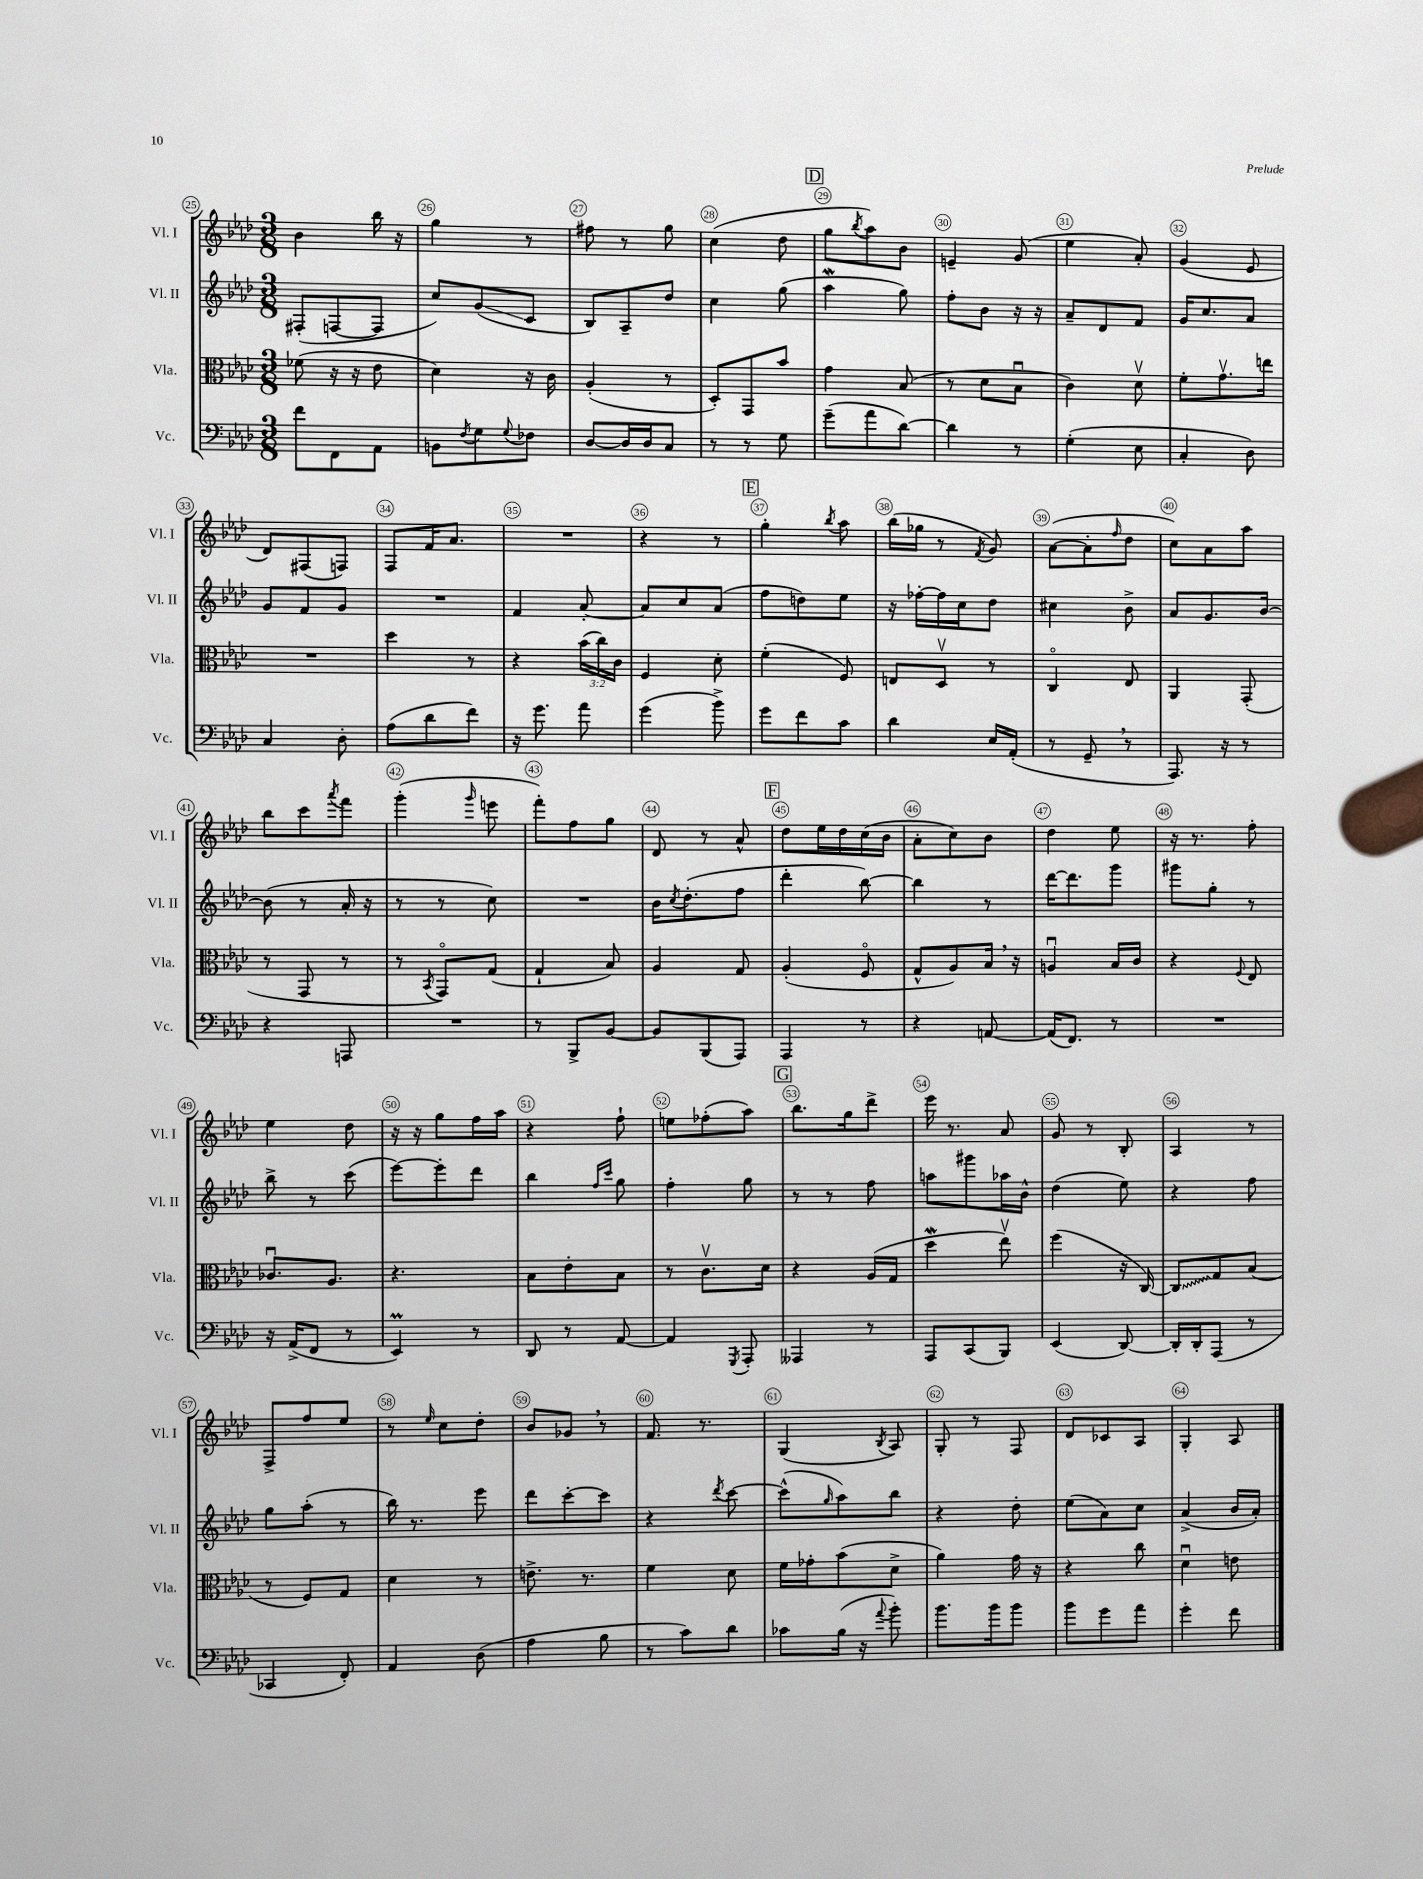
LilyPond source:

<<
\new StaffGroup <<
\new Staff = "s0" \with { instrumentName = "Vl. I" shortInstrumentName = "Vl. I" } {
    \clef treble \key aes \major \numericTimeSignature \time 3/8
    bes'4 bes''16 r16 |
    g''4 r8 |
    fis''8 r8 g''8 |
    c''4( des''8 |
    \mark \markup { \box "D" } g''8 \acciaccatura { bes''8 } aes''8) bes'8 |
    e'4-- g'8( |
    ees''4 aes'8-.) |
    g'4( ees'8 |
    des'8) fis8( f8) |
    f8 f'16 aes'8. |
    R4. |
    r4 r8 |
    \mark \markup { \box "E" } g''4-. \acciaccatura { bes''8 } aes''8 |
    bes''16( ges''16 r8 \acciaccatura { f'8 } g'8) |
    aes'8~( aes'8-. \grace { f''16 } des''8 |
    c''8) aes'8 aes''8 |
    bes''8 c'''8 \acciaccatura { aes'''8 } f'''8 |
    g'''4-.( \grace { g'''16 } e'''8 |
    f'''8-.) f''8 g''8 |
    des'8 r8 aes'8-^ |
    \mark \markup { \box "F" } des''8 ees''16 des''16 c''16( bes'16 |
    aes'8-. c''8) bes'8 |
    des''4 ees''8 |
    r16 r8. f''8-. |
    ees''4 des''8 |
    r16 r16 g''8 f''16 aes''16 |
    r4 f''8-! |
    e''8 fes''8-.( aes''8) |
    \mark \markup { \box "G" } bes''8. g''16 des'''8-> |
    ees'''16 r8. aes'8 |
    g'8 r8 bes8-. |
    aes4 r8 |
    f8-> f''8 ees''8 |
    r8 \grace { ees''16 } c''8 des''8-. |
    bes'8 ges'8 \breathe r8 |
    f'8. r8. |
    g4( \acciaccatura { bes8 } aes8) |
    g8-. r8 f8 |
    des'8 ces'8 aes8 |
    g4-. aes8 \bar "|." |
}
\new Staff = "s1" \with { instrumentName = "Vl. II" shortInstrumentName = "Vl. II" } {
    \clef treble \key aes \major \numericTimeSignature \time 3/8
    fis8-.( f8~ f8 |
    c''8) g'8\glissando( c'8 |
    bes8) aes8-- des''8 |
    c''4 g''8( |
    \mark \markup { \box "D" } aes''4\mordent g''8) |
    f''8-. bes'8 r16 r16 |
    aes'8-- des'8 f'8 |
    g'16 c''8. aes'8 |
    g'8 f'8 g'8 |
    R4. |
    f'4 aes'8~-. |
    aes'8 c''8 aes'8( |
    \mark \markup { \box "E" } f''8 d''8) ees''8 |
    r16 fes''16~-. fes''16 c''16 des''8 |
    cis''4 bes'8-> |
    aes'8 g'8. bes'16~ |
    bes'8( r8 aes'16-. r16 |
    r8 r8 c''8) |
    R4. |
    bes'16 \acciaccatura { c''8 } des''8.-.( f''8 |
    \mark \markup { \box "F" } des'''4-. bes''8~) |
    bes''4 r8 |
    des'''16~ des'''8. g'''8 |
    gis'''8 g''8-. r8 |
    bes''8-> r8 c'''8( |
    ees'''8~) ees'''8-. des'''8 |
    bes''4 \grace { f''16 c'''16 } g''8 |
    f''4-. g''8 |
    \mark \markup { \box "G" } r8 r8 f''8 |
    a''8 gis'''8 aes''16 bes'16-^ |
    des''4( ees''8) |
    r4 f''8 |
    g''8 aes''8-.( r8 |
    bes''16) r8. ees'''8 |
    des'''8 c'''8~-. c'''8 |
    r4 \acciaccatura { des'''8 } c'''8~ |
    c'''8-^( \grace { g''16 } aes''8) bes''8 |
    r4 des''8-. |
    ees''8( aes'8) c''8 |
    aes'4->( bes'16 aes'16-.) \bar "|." |
}
\new Staff = "s2" \with { instrumentName = "Vla." shortInstrumentName = "Vla." } {
    \clef alto \key aes \major \numericTimeSignature \time 3/8 \override Staff.TupletNumber.text = #tuplet-number::calc-fraction-text
    fes'8( r16 r16 ees'8 |
    des'4) r16 c'16 |
    aes4-.( r8 |
    des8-.) g,8 bes'8 |
    \mark \markup { \box "D" } g'4 bes8( |
    r8 des'8 bes8\downbow |
    c'4) des'8\upbow |
    f'8-. g'8.\upbow e''16 |
    R4. |
    des''4 r8 |
    r4 \tuplet 3/2 { bes'16( c''16) c'16 } |
    f4 des'8-. |
    \mark \markup { \box "E" } f'4-.( f8) |
    e8 des8\upbow r8 |
    c4\flageolet ees8 |
    aes,4 g,8-.( |
    r8 g,8 r8 |
    r8 \acciaccatura { bes,8 } g,8\flageolet) g8( |
    g4-! bes8) |
    aes4 g8 |
    \mark \markup { \box "F" } aes4-.( f8\flageolet |
    g8-^ aes8) bes16 \breathe r16 |
    a4\downbow bes16 c'16 |
    r4 \appoggiatura { f8 } ees8 |
    ces'8.\downbow aes8. |
    r4. |
    bes8 ees'8-. bes8 |
    r8 c'8.\upbow des'16 |
    \mark \markup { \box "G" } r4 aes16( g16 |
    des''4\mordent ees''8\upbow) |
    f''4( r16 c16~) |
    \once \override Glissando.style = #'zigzag c8\glissando g8 bes8( |
    r8 f8) g8 |
    des'4 r8 |
    e'8.-> r8. |
    f'4 des'8 |
    f'16 ges'16-. bes'8( des'8-> |
    aes'4) g'16 r16 |
    r4 c''8 |
    des'4\downbow e'8 \bar "|." |
}
\new Staff = "s3" \with { instrumentName = "Vc." shortInstrumentName = "Vc." } {
    \clef bass \key aes \major \numericTimeSignature \time 3/8
    f'8 f,8 aes,8 |
    b,8 \acciaccatura { f8 } g8 \appoggiatura { g8 } fes8 |
    des8~ des16 des16 c8 |
    r8 r8 g8 |
    \mark \markup { \box "D" } g'8--( aes'8 des'8~) |
    des'4 r8 |
    g4-.( ees8 |
    c4-. des8) |
    c4 des8-. |
    aes8( des'8 f'8) |
    r16 g'8. aes'8 |
    g'4( bes'8->) |
    \mark \markup { \box "E" } g'8 f'8 c'8 |
    des'4 ees16 aes,16-.( |
    r8 g,8-- \breathe r8 |
    aes,,8.) r16 r8 |
    r4 a,,8 |
    R4. |
    r8 bes,,8-> bes,8~ |
    bes,8 bes,,8( aes,,8) |
    \mark \markup { \box "F" } aes,,4 r8 |
    r4 a,8~ |
    a,16( f,8.) r8 |
    R4. |
    r16 aes,16->( f,8 r8 |
    ees,4\prall) r8 |
    des,8 r8 aes,8~ |
    aes,4 \acciaccatura { g,,8 } aes,,8-. |
    \mark \markup { \box "G" } aeses,,4 r8 |
    aes,,8 c,8( bes,,8) |
    ees,4( des,8~) |
    des,16-. des,16-. aes,,8( r8 |
    ces,4 f,8-.) |
    aes,4 des8( |
    aes4 bes8 |
    r8 c'8) des'8 |
    ces'8 bes16( r16 \appoggiatura { aes'8 } bes'8-.) |
    bes'8. bes'16 bes'8 |
    bes'8 g'8 aes'8 |
    g'4-. f'8 \bar "|." |
}
>>
>>
\layout { \context { \Score currentBarNumber = #25 \override BarNumber.break-visibility = ##(#f #t #t) barNumberVisibility = #all-bar-numbers-visible \override BarNumber.stencil = #(make-stencil-circler 0.1 0.3 ly:text-interface::print) } }
